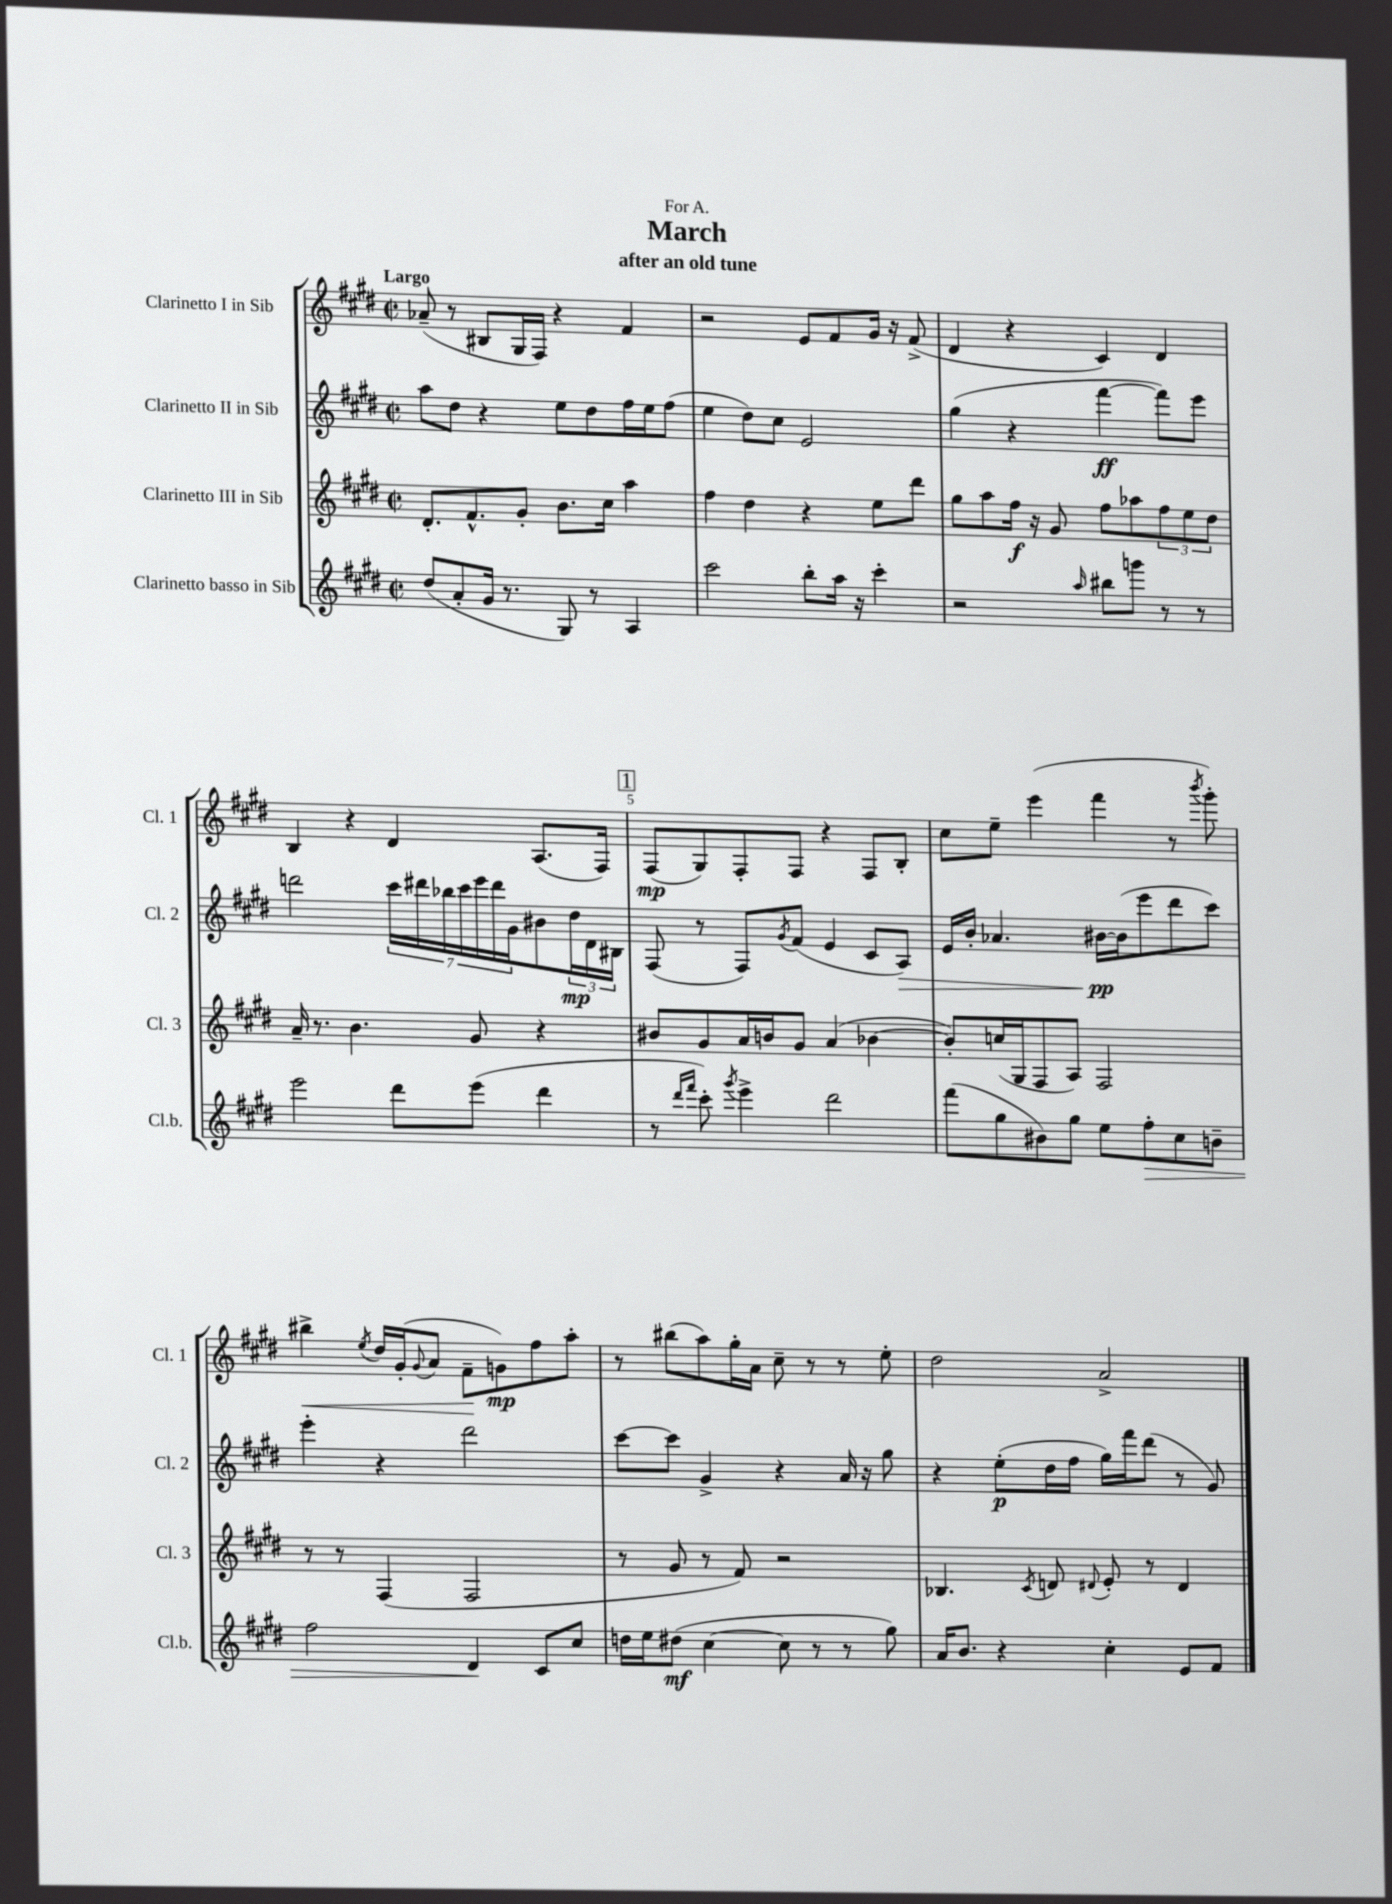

**kern	**kern	**kern	**kern
*staff4	*staff3	*staff2	*staff1
*clefG2	*clefG2	*clefG2	*clefG2
*k[f#c#g#d#]	*k[f#c#g#d#]	*k[f#c#g#d#]	*k[f#c#g#d#]
*M2/2	*M2/2	*M2/2	*M2/2
*met(c|)	*met(c|)	*met(c|)	*met(c|)
(8dd#	8.d#'	8aa	(8a-~
8a'	.	8dd#	8r
.	8.f#^^	.	.
16g#	.	4r	8B#
8.r	.	.	.
.	8g#'	.	16G#
.	.	.	16F#)
8G#)	8.b	8ee	4r
8r	.	8dd#	.
.	16cc#	.	.
4A	4aa	16ff#	4f#
.	.	16ee	.
.	.	(8ff#	.
=	=	=	=
2ccc#	4ff#	4ee	2r
.	4dd#	8dd#)	.
.	.	8cc#	.
8bb'	4r	2e	8e
16aa	.	.	8f#
16r	.	.	.
4ccc#'	8ee	.	16g#
.	.	.	16r
.	8ddd#	.	(8f#^
=	=	=	=
2r	8gg#	(4gg#	4d#
.	8aa	.	.
.	16ff#	4r	4r
.	16r	.	.
.	8g#	.	.
16qqaa	.	.	.
8bb#	8ff#	[4fff#	4c#)
8ggg	8aa-	.	.
8r	12ff#	8fff#])	4d#
.	12ee	.	.
8r	.	8eee	.
.	12dd#	.	.
=	=	=	=
2eee	16a~	2ddd	4B
.	8.r	.	.
.	4.b	.	4r
8ddd#	.	28ccc#	4d#
.	.	28ddd#	.
.	.	28bb-	.
.	.	28ccc#	.
(8eee	8g#	.	.
.	.	28eee	.
.	.	28ddd#	.
.	.	28g#	.
4ddd#	4r	8b#	(8.A
.	.	24dd#	.
.	.	24d#	.
.	.	.	16F#)
.	.	24B#	.
=	=	=	=
8r	8b#	(8F#	(8F#
16qqddd#	.	.	.
16qqfff#	.	.	.
8ccc#')	8g#	8r	8G#)
8qggg#	.	.	.
4eee^	16a	8F#)	8F#'
.	16b	.	.
.	.	8qg#	.
.	8g#	(8f#	8F#
2ddd#	(4a	4e	4r
.	[4b-	8c#	8F#
.	.	8A)	8B'
=	=	=	=
(8fff#	8b-'])	16e	8cc#
.	.	16b'	.
8gg#	(16cc	4.a-	8ee~
.	16G#	.	.
8b#)	8F#	.	(4eee
8gg#	8A)	.	.
8ee	2F#	[16b#	4fff#
.	.	(16b#]	.
8ff#'	.	8eee	.
8cc#	.	8ddd#	8r
.	.	.	8qbbb
8b~	.	8ccc#)	8ggg#')
=	=	=	=
2ff#	8r	4eee'	4bb#^
.	8r	.	.
.	.	.	8qee
.	(4F#	4r	16dd#
.	.	.	(16g#'
.	.	.	8qqg#
.	.	.	8a
4d#	2F#	2ddd#	8f#~
.	.	.	8g)
8c#	.	.	8ff#
8cc#	.	.	8aa'
=	=	=	=
16dd	8r	[8ccc#	8r
16ee	.	.	.
(8dd#	8g#	8ccc#]	(8bb#
[4cc#	8r	4g#^	8aa)
.	8f#)	.	16gg#'
.	.	.	16a
8cc#]	2r	4r	8cc#~
8r	.	.	8r
8r	.	16a	8r
.	.	16r	.
8gg#)	.	8gg#	8ee'
=	=	=	=
16a	4.B-	4r	2dd#
8.b	.	.	.
4r	.	(8ee'	.
.	8qc#	.	.
.	8d	16dd#	.
.	.	16ff#	.
.	8qqd#	.	.
4cc#'	8e'	16gg#)	2a^
.	.	16fff#	.
.	8r	(8ddd#	.
8e	4d#	8r	.
8f#	.	8g#)	.
==	==	==	==
*-	*-	*-	*-
